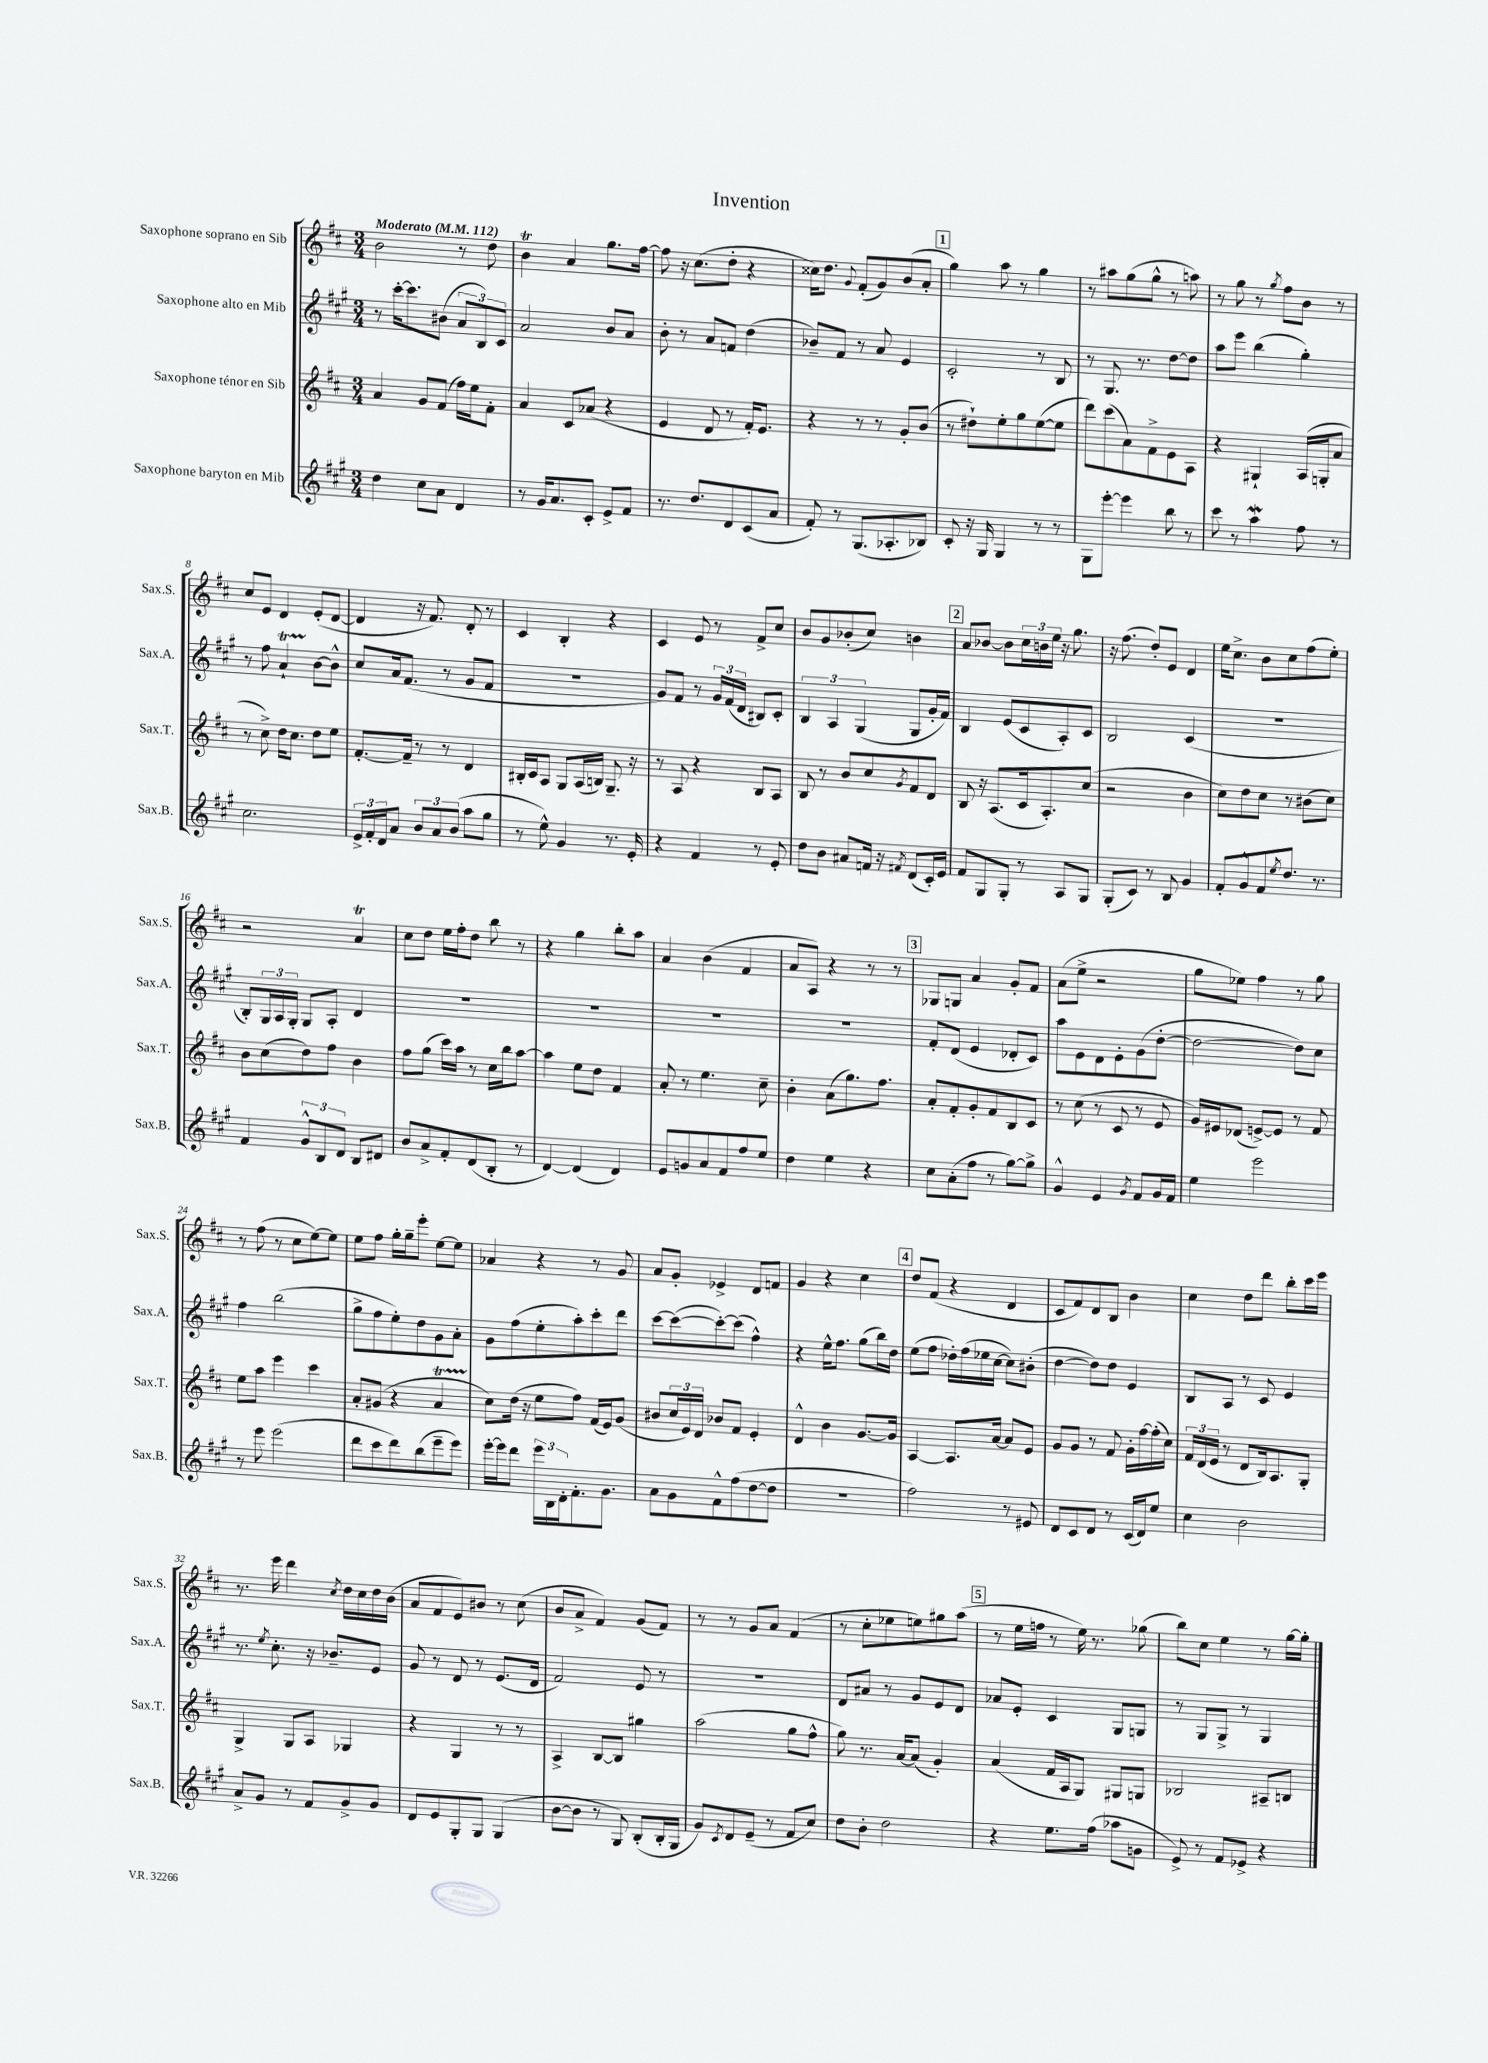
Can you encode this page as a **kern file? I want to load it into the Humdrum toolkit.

**kern	**kern	**kern	**kern
*part4	*part3	*part2	*part1
*staff4	*staff3	*staff2	*staff1
*I"Saxophone baryton en Mib	*I"Saxophone ténor en Sib	*I"Saxophone alto en Mib	*I"Saxophone soprano en Sib
*I'Sax.B.	*I'Sax.T.	*I'Sax.A.	*I'Sax.S.
*clefG2	*clefG2	*clefG2	*clefG2
*k[f#c#g#]	*k[f#c#]	*k[f#c#g#]	*k[f#c#]
*M3/4	*M3/4	*M3/4	*M3/4
*MM112	*MM112	*MM112	*MM112
=1	=1	=1	=1
!	!	!	!LO:TX:a:B:t=Moderato
4dd\	4a/	8r	2b\
.	.	[16ccc#'\KL	.
.	.	8.ccc#\]	.
8cc#\L	8g/L	.	.
8a\J	(8f#/J	(8b#X\J	.
4d/	16ff#\LL)	12a/L	8r
.	16ee\J	.	.
.	.	12B/)	.
.	8f#'\J	.	8dd\
.	.	12c#/J	.
=2	=2	=2	=2
8r	4a/	2a/	4bT\
16g#/KL	.	.	.
8.a/	.	.	.
.	8c#/L	.	4a/
8c#'/J	(8a-X/J	.	.
8e^/L	4r	8b/L	8.gg\L
8f#/J	.	8a/J	.
.	.	.	[16ff#\Jk
=3	=3	=3	=3
8.r	4e/	8b'\	8ff#\]
.	.	8r	16r
8.dd/L	.	.	(8.cc#\L
.	8d/	8a/L	.
8d/	8r	8fn/J	8dd'\J
(8c#/	16f#'/KL)	(4dd\	4r
.	8.e/J	.	.
8a/J	.	.	.
=4	=4	=4	=4
8f#'/)	4r	8b-X~/L)	16cc##X\KL)
.	.	.	8.dd\J
8r	.	8f#/J	.
.	.	.	8qqg/
(8.G#/L	8r	8r	(8f#'/L
.	8r	8a/	8g/)
8.A-X'/	.	.	.
.	8g'/L	4e/	(8b/
8B-X/J)	(8b/J	.	8a'/J
!!LO:REH:place=s1:t=1
=5	=5	=5	=5
8c#'/	8r	2c#'/	4gg\)
16r	8dd#X`\L)	.	.
16G#/	.	.	.
4G#/	8ee'\	.	8aa\
.	8gg\	.	8r
8r	([8ee\	8r	4gg\
8r	8ee\J]	8B/	.
=6	=6	=6	=6
8G#\L	8ddd\L)	8r	8r
[8eee'\J	(8ccc#\	8.G#/	8aa#X\L
4eee\]	8a\)	.	(8gg\
.	.	8.r	.
.	8f#^\	.	8gg^^\J
8bb\	8e\	[8dd\L	8r
8r	8A\J	8dd\J]	8aan\)
=7	=7	=7	=7
8ccc#\	4r	8aa\L	8r
8r	.	8eee\J	8gg\
4aaw\	4G#X`/	(4bb\	8r
.	.	.	8qgg/
.	.	.	8ff#\L
8ff#\	(16A/LL	4gg#'\)	8b\J
.	16Gn'/J	.	.
8r	8a/J	.	8r
!!LO:LB:g=z
=8	=8	=8	=8
2.cc#\	8r	8r	8cc#/L
.	8cc#^\)	8ff#\	8e/J
.	16dd\KL	4aT`/	4d/
.	8.cc#\J	.	.
.	8dd\L	[8b\L	(8e'/L
.	8ee\J	8b^^\J]	[8d/J
=9	=9	=9	=9
24e^/LL	[8.f#'/L	8cc#/L	4d/]
24f#'/	.	.	.
24d/J	.	.	.
8a/J	.	16a/k	.
.	16f#~/Jk]	(8.f#/J	.
12b/L	8r	.	16r
.	.	.	8.f#/)
12a/	.	.	.
.	8r	8r	.
(12b/J	.	.	.
8aa\L	4d/	8g#/L	8d'/
8gg#\J	.	8f#/J	8r
=10	=10	=10	=10
8r	16B#X'/LL	2.r	4c#/
.	16c#/J	.	.
8ee^^\)	8A/J	.	.
4g#/	8G/L	.	4B'/
.	(16A/L	.	.
.	16Bn/JJ)	.	.
8.r	8.G~/	.	4r
16e'/	16r	.	.
=11	=11	=11	=11
4r	8r	8g#/L)	4c#/
.	8A/	8f#/J	.
4f#/	4r	8r	8e/
.	.	24g#/LL	8r
.	.	(24f#/	.
.	.	24d/JJ	.
8r	8B/L	8B#X/L)	8f#^/L
8e'/	8A/J	8c#'/J	8cc#/J
=12	=12	=12	=12
8dd\L	8B/	6B/	8b/L
8b\J	8r	.	8g/
.	.	6A/	.
8a#X/L	8b/L	.	(8b-X'/
.	.	(6G#/	.
16fn/Jk	8cc#/	.	8cc#/J)
16r	.	.	.
8qf#X/	8qg/	.	.
(8d/L	8f#/	8G#/L	4bn\
16c#'/L)	8d/J	16g#'/L	.
16e/JJ	.	16f#/JJ)	.
!!LO:REH:place=s1:t=2
=13	=13	=13	=13
8f#/L	8B/	4B/	8a/L
8G#/	16r	.	[8b-X/J
.	(8.A/L	.	.
8G#'/J	.	(8e/L	8b-\L]
8r	16c#/k	8c#/	24cc#\L
.	.	.	24bn\
.	8.A'/)	.	.
.	.	.	24ee\JJ
8A/L	.	8A'/)	16r
.	.	.	8.gg\
8G#/J	(8cc#/J	8c#/J	.
=14	=14	=14	=14
(8G#'/L	2r	2B/	16r
.	.	.	(8.ff#\
8c#/J)	.	.	.
8r	.	.	8dd'/L)
8B/	.	.	8e/J
4g#/	4b\	(4c#/	4d/
=15	=15	=15	=15
8f#'/L	8cc#\L)	2.r	16ee\KL
.	.	.	8.cc#^\J
8g#^^/	8dd\	.	.
8f#/	8cc#\J	.	8b\L
8qee/	.	.	.
8.dd/J	8r	.	8cc#\
.	(8b#X\L	.	(8ff#\
8.r	.	.	.
.	8cc#\J)	.	8ee'\J)
!!LO:LB:g=z
=16	=16	=16	=16
4f#/	8b\L	8B'/L)	2r
.	(8cc#\	24G#/L	.
.	.	24A/	.
.	.	24G#'/JJ	.
12g#^^/L	8dd\)	8G#/L	.
12B/	.	.	.
.	8ff#\J	8A'/J	.
12d/J	.	.	.
8B/L	4b\	4d/	4aT/
8d#X/J	.	.	.
=17	=17	=17	=17
8b/L	8ff#\L	2.r	8cc#\L
8a^/	(8gg\J	.	8dd\J
8f#'/	16ccc#\LL)	.	16ee\LL
.	16aa\JJ	.	16ff#'\J
(8d/	8r	.	8dd\J
8B'/J	16cc#\LL	.	8bb\
.	16bb\J	.	.
8r	[8aa\J	.	8r
=18	=18	=18	=18
[4d/)	4aa\]	2.r	4r
(4d/]	8ee\L	.	4gg\
.	8dd\J	.	.
4d/)	4f#/	.	8bb'\L
.	.	.	8aa\J
=19	=19	=19	=19
8e/L	8a'/	2.r	4a/
8gn/	8r	.	.
8a/	4.ee\	.	(4b\
8f#/	.	.	.
8ff#/	.	.	4f#/
8ee/J	8cc#~\	.	.
=20	=20	=20	=20
4dd\	4b'\	2.r	8a/L
.	.	.	8A/J)
4ee\	(8a\L	.	4r
.	8.gg\)	.	.
4r	.	.	8r
.	8.ff#\J	.	.
.	.	.	8r
!!LO:REH:place=s1:t=3
=21	=21	=21	=21
8cc#\L	8a'/L	8f#'/L	8G-X/L
(8a'\	8f#'/	(8d/J	8Gn/J
8ff#\J	8g'/	4e/	4a/
8r	8f#/	.	.
[8gg#\L)	8B/	8d-X'/L	8g'/L
8gg#^\J]	8c#/J	8c#/J)	8f#/J
=22	=22	=22	=22
4g#^^/	8r	8aa\L	(8a\L
.	(8cc#\	8e\	8ee^\J
4e/	8r	8d\	2r
.	8c#/	8e'\	.
8qg#/	.	.	.
8f#/L	8r	(8g#\	.
16g#/L	8e/	[8dd'\J	.
16f#/JJ	.	.	.
=23	=23	=23	=23
4ee\	16g/LL)	2dd\_	8gg\L
.	16e#X/J	.	.
.	(8d-X/J	.	8ee-X\J)
2eee\	[8en^/L)	.	4ff#\
.	8e/J]	.	.
.	8r	8dd\L])	8r
.	8f#/	8cc#\J	8gg\
!!LO:LB:g=z
=24	=24	=24	=24
8r	8ee\L	4ff#\	8r
8eee\	8aa\J	.	(8ff#\
(2eee\	4eee\	(2bb\	8r
.	.	.	8cc#\L
.	4ccc#\	.	[8ee\)
.	.	.	8ee\J]
=25	=25	=25	=25
8ddd\L	8a'/L	8gg#^\L	8ee\L
8ccc#\	(8g#X/J	8ff#\	8ff#\J
8ddd\)	4r	8ee'\)	16gg'\LL
.	.	.	16gg~\J
(8bb\	.	8dd\	8eee'\J
8eee~\	4aT/	8g#\	[8ee\L
8eee\J)	.	8a'\J	8ee\J]
=26	=26	=26	=26
[16eee'\LL	8cc#\L)	8g#\L	4a-X/
16eee\J]	.	.	.
8ddd\J	(16dd\Jk	(8ff#\	.
.	16r	.	.
24eee\LL	8ee\L	8ee'\	4r
24B\	.	.	.
24d'\J	.	.	.
8.f#'\	8ff#\J)	8aa'\)	.
.	(16f#/LL	8ccc#'\	8r
8.g#\J	16e/J)	.	.
.	(8g/J	8ddd\J	8g/
=27	=27	=27	=27
8a\L	8b#X/L	[8ccc#\L	8a/L
8g#\	24cc#/L	(8ccc#\_	8g'/J
.	24e/)	.	.
.	24d/JJ	.	.
8f#^^\	8b-X/L	8ccc#'\_)	4e-X^/
(8ff#\	8f#/J	(8ccc#\J]	.
[8dd\	4e'/	4ff#^^\)	8d/L
8dd\J]	.	.	8fn/J
=28	=28	=28	=28
2.r	4d^^/	4r	4g/
.	4b\	16ee^^\KL	4r
.	.	8.ff#\J	.
.	[8.g/L	(8gg#\L	4cc#\
.	.	16bb\L)	.
.	16g/Jk]	16dd\JJ	.
!!LO:REH:place=s1:t=4
=29	=29	=29	=29
2ff#\)	[4A/	(8ee\L	8dd/L
.	.	8ff#\J	(8f#/J
.	8.A/L]	16dd-X'\LL)	4r
.	.	(16ff#\	.
.	.	16ee-X\	.
.	[16a/Jk	[16cc#\JJ	.
8r	8a/L]	8cc#\L])	4d/
8e#X/	8e/J	(8b#X'\J	.
=30	=30	=30	=30
8d/L	8g/L	[4dd\	8c#/L
8c#/	8g/J	.	8f#/)
8d/J	8r	8dd\L])	8d/
8r	8f#/	8dd\J	8B/J
(16c#/LL	16g'\LL	4e/	4b\
16d/J)	[16ff#\	.	.
8ee/J	(16ff#'\]	.	.
.	16cc#\JJ)	.	.
=31	=31	=31	=31
4cc#\	24f#/LL	8B/L	4cc#\
.	(24d/	.	.
.	24e/JJ	.	.
.	8r	8A/J	.
2b\	8d/L	8r	8dd\L
.	16B/k)	8c#/	8ddd\J
.	8.A/	.	.
.	.	4e/	8bb'\L
.	8G'/J	.	16ccc#\L
.	.	.	16eee\JJ
!!LO:LB:g=z
=32	=32	=32	=32
8a^/L	4G^/	8.r	8.r
8g#/J	.	.	.
.	.	8qee/	.
.	.	8.cc#'\	16eee\
8r	8G/L	.	4ddd\
8f#/L	8A/J	16r	.
.	.	8.b-X~/L	.
.	.	.	8qcc#/
8g#^/	4G-X/	.	16dd\LL
.	.	.	16cc#\
8g#/J	.	8e/J	16dd\
.	.	.	(16b\JJ
=33	=33	=33	=33
8d/L	4r	8g#/	8a/L
8e/	.	8r	8f#/
8G#'/	4G/	8d/	8e/)
8G#/J	.	8r	8b#X/J
(4G#/	8r	(8.e/L	8r
.	8r	.	(8cc#\
.	.	16d/Jk	.
=34	=34	=34	=34
[8b\L	4A^/	2f#/)	8b/L
8b\J]	.	.	8a^/J
8r	[8B/L	.	4f#/)
8G#/)	8B/J]	.	.
(8B'/L	4gg#X\	8e/	(8g/L
16B'/L	.	8r	8f#/J)
16G#/JJ	.	.	.
=35	=35	=35	=35
8g#/L)	(2aa\	2.r	8r
8qc#/	.	.	.
8d/	.	.	8r
(8e~/J	.	.	8g/L
8r	.	.	8a/J
8f#/L	8gg\L	.	(4f#/
8cc#/J)	8ff#^^\J	.	.
=36	=36	=36	=36
8dd\L	8gg\)	8d/L	8r
8b'\J	8.r	8a#X/J	8cc#'\L
2dd\	.	8r	8ee-X\
.	[16a/KL	.	.
.	(8a/J]	8g#/L	8een\)
.	4g'/)	8e/	8gg#X\
.	.	8d/J	(8aa\J
!!LO:REH:place=s1:t=5
=37	=37	=37	=37
4r	(4a/	8a-X/L	8r
.	.	8e'/J	16ee\LL
.	.	.	16ffn\JJ
8.ee\L	16f#/LL	4c#/	8r
.	16A/J	.	.
.	8G/J)	.	16ee\)
(16ff#\Jk	.	.	8.r
8aa-X\L	8G#X/L	8G#/L	.
8gn\J	8Gn/J	8Gn/J	(8gg-X\
=38	=38	=38	=38
8e^/)	2B-X/	8r	8bb\L)
8r	.	8G#/L	8cc#\J
8f#/L	.	8G#^/J	4ee\
8e-X^/J	.	8r	.
4r	8A#X~/L	4G#/	8r
.	8Bn/J	.	[16gg\LL
.	.	.	16gg'\JJ]
==	==	==	==
*-	*-	*-	*-
